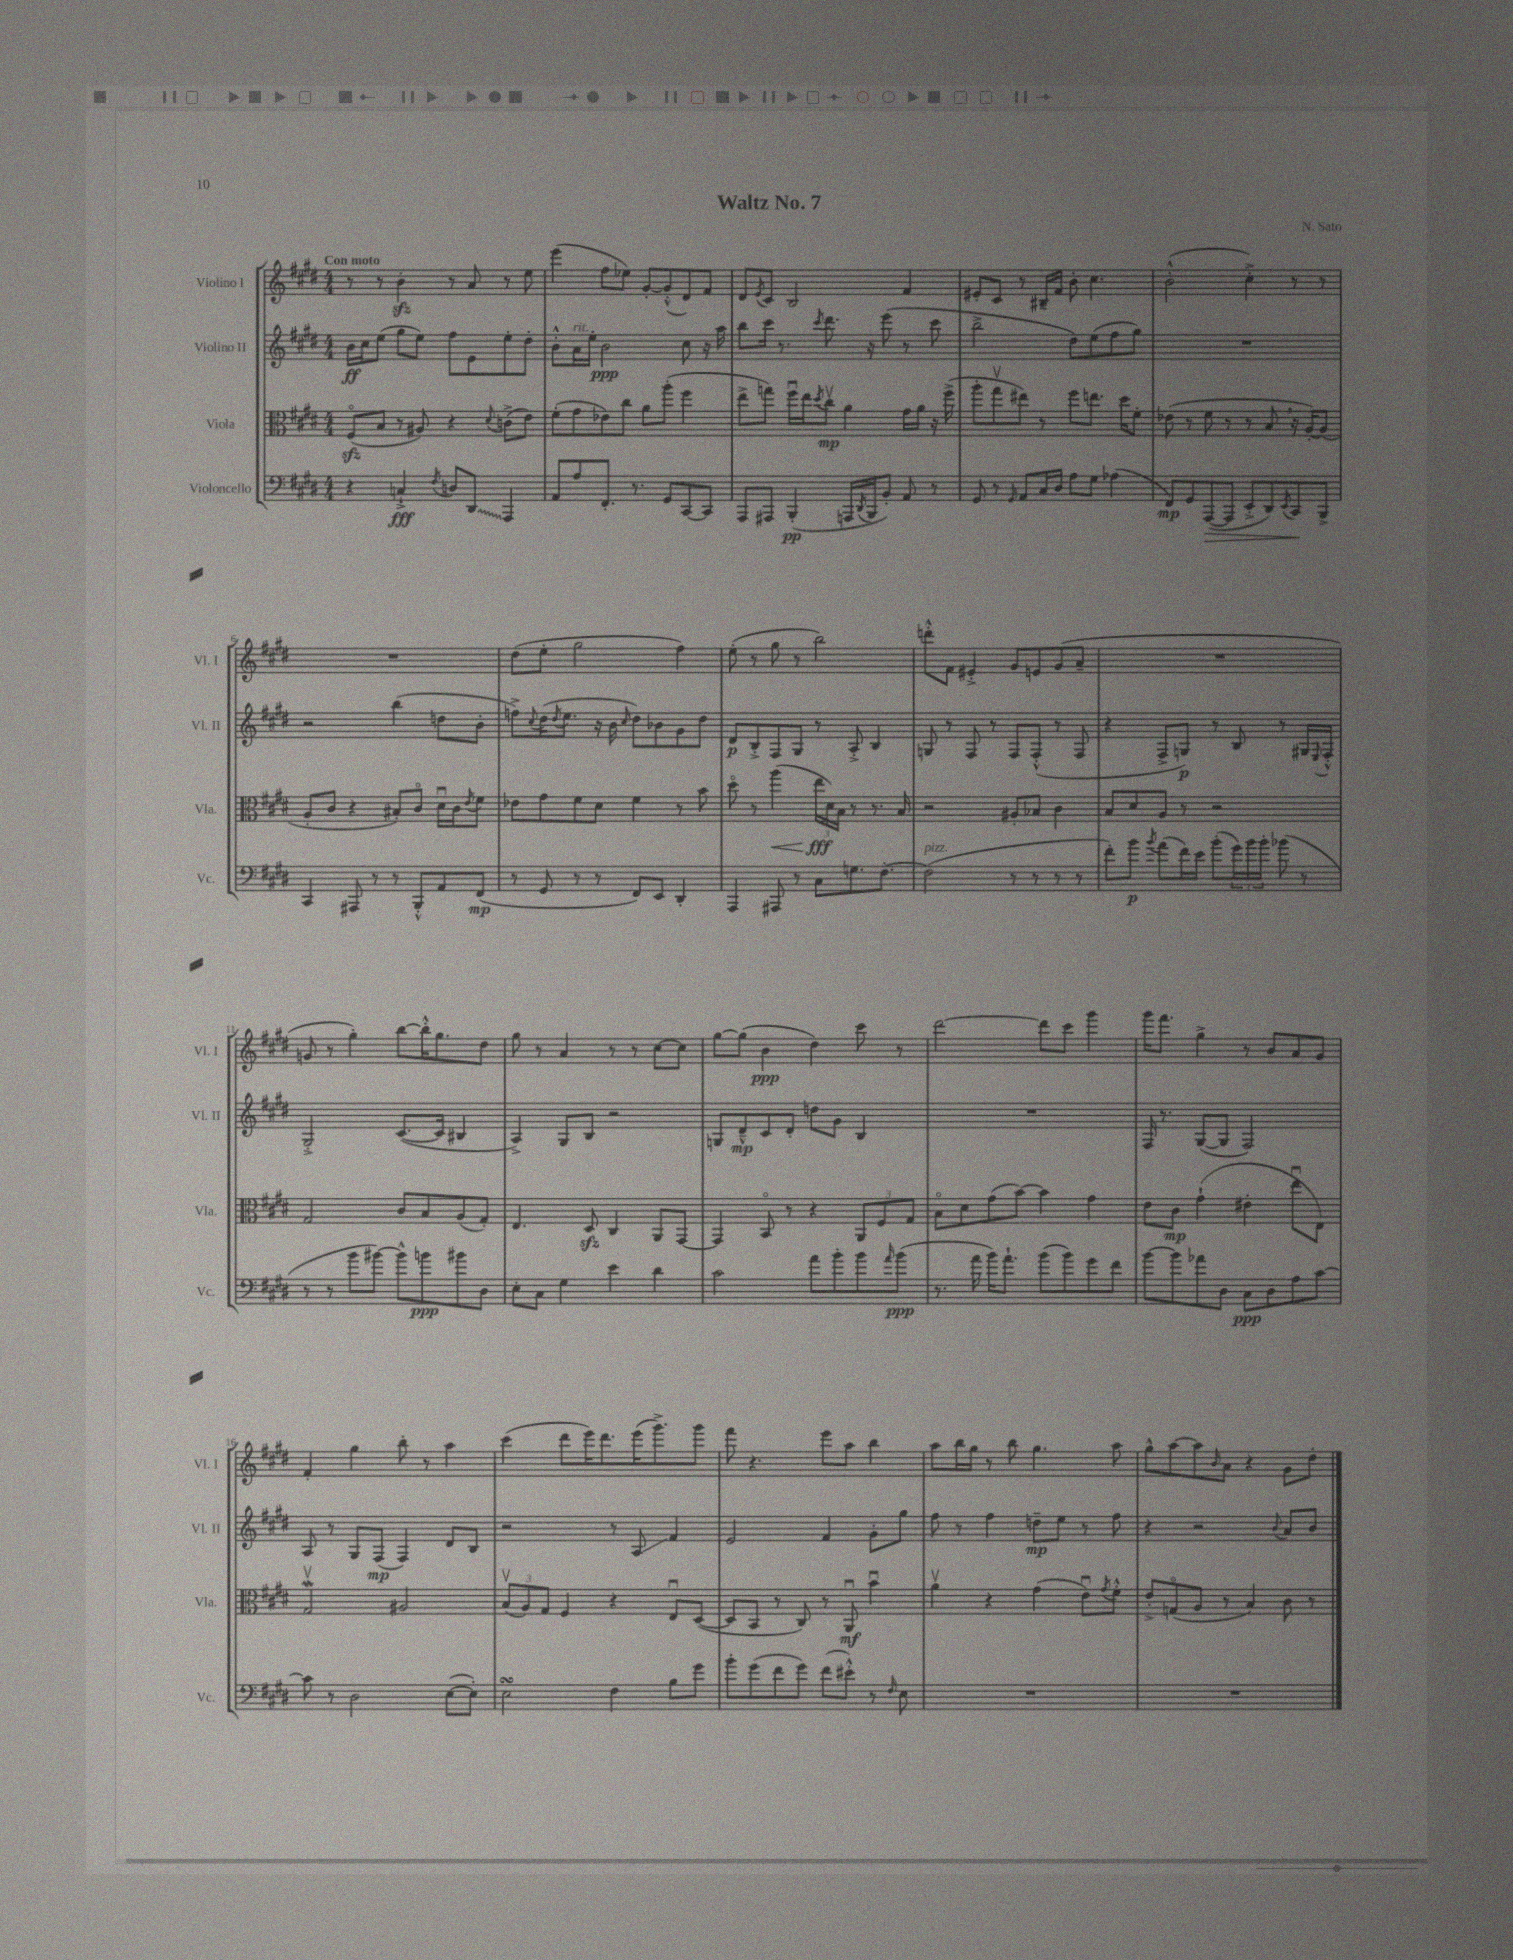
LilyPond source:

\header { title = "Waltz No. 7" composer = "N. Sato" }
<<
\new StaffGroup <<
\new Staff = "s0" \with { instrumentName = "Violino I" shortInstrumentName = "Vl. I" } {
    \clef treble \key e \major \numericTimeSignature \time 4/4 \tempo "Con moto"
    r8 r8 b'4-.\sfz r8 a'8 r8 e''8 |
    e'''4( fis''8 ees''8) gis'8~-. gis'8-.-^( dis'8) fis'8 |
    dis'8 \acciaccatura { e'8 } cis'8 b2 fis'4 |
    eis'8-. cis'8 r8 bis16-- fis'16 b'8-. cis''4. |
    b'2-.-^( cis''4-.->) r8 r8 |
    R1 |
    dis''8( e''8-. gis''2 fis''4) |
    e''8-.( r8 gis''8 r8 b''2) |
    d'''8-.-^ fis'8 eis'4-.-> gis'8 e'8 gis'8( a'8-- |
    R1 |
    g'8 r8 gis''4-.) b''8~ b''16-.-^ gis''8. dis''8 |
    gis''8 r8 a'4 r8 r8 cis''8~ cis''8 |
    gis''8~ gis''8( b'4\ppp dis''4) cis'''8 r8 |
    dis'''2~ dis'''8 cis'''8 gis'''4 |
    gis'''16 fis'''8. gis''4-> r8 b'8 a'8 gis'8 |
    fis'4-. gis''4 b''8-. r8 a''4 |
    cis'''4( dis'''8 e'''16) dis'''8. e'''16( gis'''8.->) gis'''8 |
    fis'''8 r4. e'''8 a''8 b''4 |
    a''8 b''16 gis''16 r8 b''8 gis''4. a''8 |
    gis''8-^ a''8~ a''8 \grace { b'16 } a'8 r4 gis'8 dis''8-. \bar "|." |
}
\new Staff = "s1" \with { instrumentName = "Violino II" shortInstrumentName = "Vl. II" } {
    \clef treble \key e \major \numericTimeSignature \time 4/4
    b'16\ff cis''16 e''8( gis''8 e''8) fis''8 e'8 e''8-. dis''8-. |
    b'8-.-^ a'16^\markup { \italic "rit." } e''16-. b'2\ppp cis''8 r16 a''16 |
    b''8 cis'''16 r8. \acciaccatura { cis'''8 } dis'''8. r16 e'''8( r8 cis'''8 |
    b''2-> dis''8) e''8( fis''8 gis''8) |
    R1 |
    r2 b''4( d''8 b'8-. |
    f''8->) \appoggiatura { cis''8 } dis''16( \acciaccatura { dis''8 } e''8. r16 b'16 \grace { cis''16 } dis''8) bes'8 gis'8 dis''8 |
    dis'8\p b8-.-> fis8 gis8 r8 a8-.-> b4 |
    g8 r8 fis8 r8 fis8 fis8-.-^( r8 fis8 |
    r4 fis8-> g8\p) r8 b8 r8 gis16 \appoggiatura { e8 } fis16-.-^ |
    gis2-.-> cis'8.~( cis'16 bis4 |
    a4->) gis8 b8 r2 |
    g8 dis'8---^\mp cis'8 dis'8-. d''8 gis'8 b4 |
    R1 |
    fis16 r8. gis8~( gis8 fis2) |
    a8 r8 gis8 fis8\mp( fis4) dis'8 b8 |
    r2 r8 a8\glissando fis'4 |
    e'2 fis'4 gis'8-. gis''8 |
    fis''8 r8 fis''4 d''8--\mp e''8 r8 fis''8 |
    r4 r2 \appoggiatura { b'8 } a'8 b'8 \bar "|." |
}
\new Staff = "s2" \with { instrumentName = "Viola" shortInstrumentName = "Vla." } {
    \clef alto \key e \major \numericTimeSignature \time 4/4
    fis8\flageolet\sfz( b8 r8 ais8) r4 \appoggiatura { dis'8 } c'8->( e'8) |
    fis'8-.( gis'8 ees'8) cis''8 a'8 a''8-.( fis''4 |
    e''8-> g''8) fis''16\downbow e''16 \acciaccatura { dis''8 } cis''8\upbow\mp a'4 gis'16 a'16 r16 fis''16->( |
    a''8-. gis''8\upbow eis''8) r8 fis''8 e''8. dis''16 fis'8-. |
    ees'8( r8 fis'8 r8 r8 b8 \breathe r16 a16~-.) a8( |
    a8-. cis'8 r4 bis8-.) cis'8\flageolet dis'16\downbow cis'16 \acciaccatura { e'8 } fis'8 |
    ees'8 gis'8 fis'8 dis'8 fis'4 r8 b'8 |
    dis''8\flageolet r8 a''4\<( \tuplet 3/2 { e''16\fff\! dis'16) b16 } r8 r8. b16 |
    r2 ais8-. bes8 cis'4 |
    b8 dis'8 a8 r8 r2 |
    gis2 cis'8 b8 a8( gis8-.) |
    e4. dis8\sfz cis4 a,8 gis,8~ |
    gis,4 b,8\flageolet r8 r4 \tuplet 3/2 { a,8 fis8 gis8 } |
    b8\flageolet dis'8 gis'8( b'8~) b'4 gis'4 |
    e'8 cis'8\mp gis'4-!( eis'4-. e''8\downbow e8) |
    gis2\upbow\mordent ais2 |
    \tuplet 3/2 { b8\upbow( a8) gis8 } fis4 r4 e8\downbow dis8~( |
    dis8 b,8 r8 cis8) r8 a,8\downbow\mf b'4\downbow |
    a'4\upbow r4 gis'4( e'8\downbow) \acciaccatura { gis'8 } fis'8-.-^ |
    e'8-.-> g8\flageolet( a8 r8 b4) cis'8 r8 \bar "|." |
}
\new Staff = "s3" \with { instrumentName = "Violoncello" shortInstrumentName = "Vc." } {
    \clef bass \key e \major \numericTimeSignature \time 4/4
    r4 c4-!->\fff \acciaccatura { fis8 } d8 \once \override Glissando.style = #'zigzag dis,8\glissando a,,4 |
    a,8 a8 fis,8.-. r8. gis,8 cis,8~ cis,8 |
    a,,8 ais,,8 b,,4-.\pp( a,,16 \acciaccatura { dis,8 } b,,16 b,8-.) a,8 r8 |
    gis,8 r8 \grace { gis,16 } a,8 cis16 dis16 a8 gis8 aes4( |
    fis,8\mp) gis,8 a,,8~\>( a,,8 e,8-.-> dis,8) \acciaccatura { e,8 } cis,8\! b,,8-> |
    cis,4 ais,,8 r8 r8 b,,8-.-^ a,8 fis,8\mp( |
    r8 gis,8 r8 r8 fis,8) e,8 dis,4-. |
    a,,4 ais,,8 r8 cis8 g8. fis8.~-. |
    fis2^\markup { \italic "pizz." }( r8 r8 r8 r8 |
    fis'8-.) b'8\p \acciaccatura { b'8 } a'8( fis'16) e'16 b'8-.( \tuplet 3/2 { gis'16) b'16 b'16-. } bes'8( r8 |
    r8 r8 b'8 bis'8~) bis'8-^ b'8\ppp bis'8 dis8 |
    e8-. cis8 gis4 e'4 dis'4 |
    cis'2 a'8 b'8-. b'8 \grace { a'16 } b'8\ppp( |
    r8. a'16 b'16) a'8.-! b'8( b'8) gis'8 fis'8 |
    b'8~ b'8 aes'8 dis8 cis8\ppp dis8 a8 cis'8~ |
    cis'8 r8 dis2 e8~( e8-.) |
    e2\turn fis4 b8 gis'8 |
    b'8-. gis'8( fis'8 gis'8) fis'8( eis'8-.-^) r8 \grace { fis16 } e8 |
    R1 |
    R1 \bar "|." |
}
>>
>>
